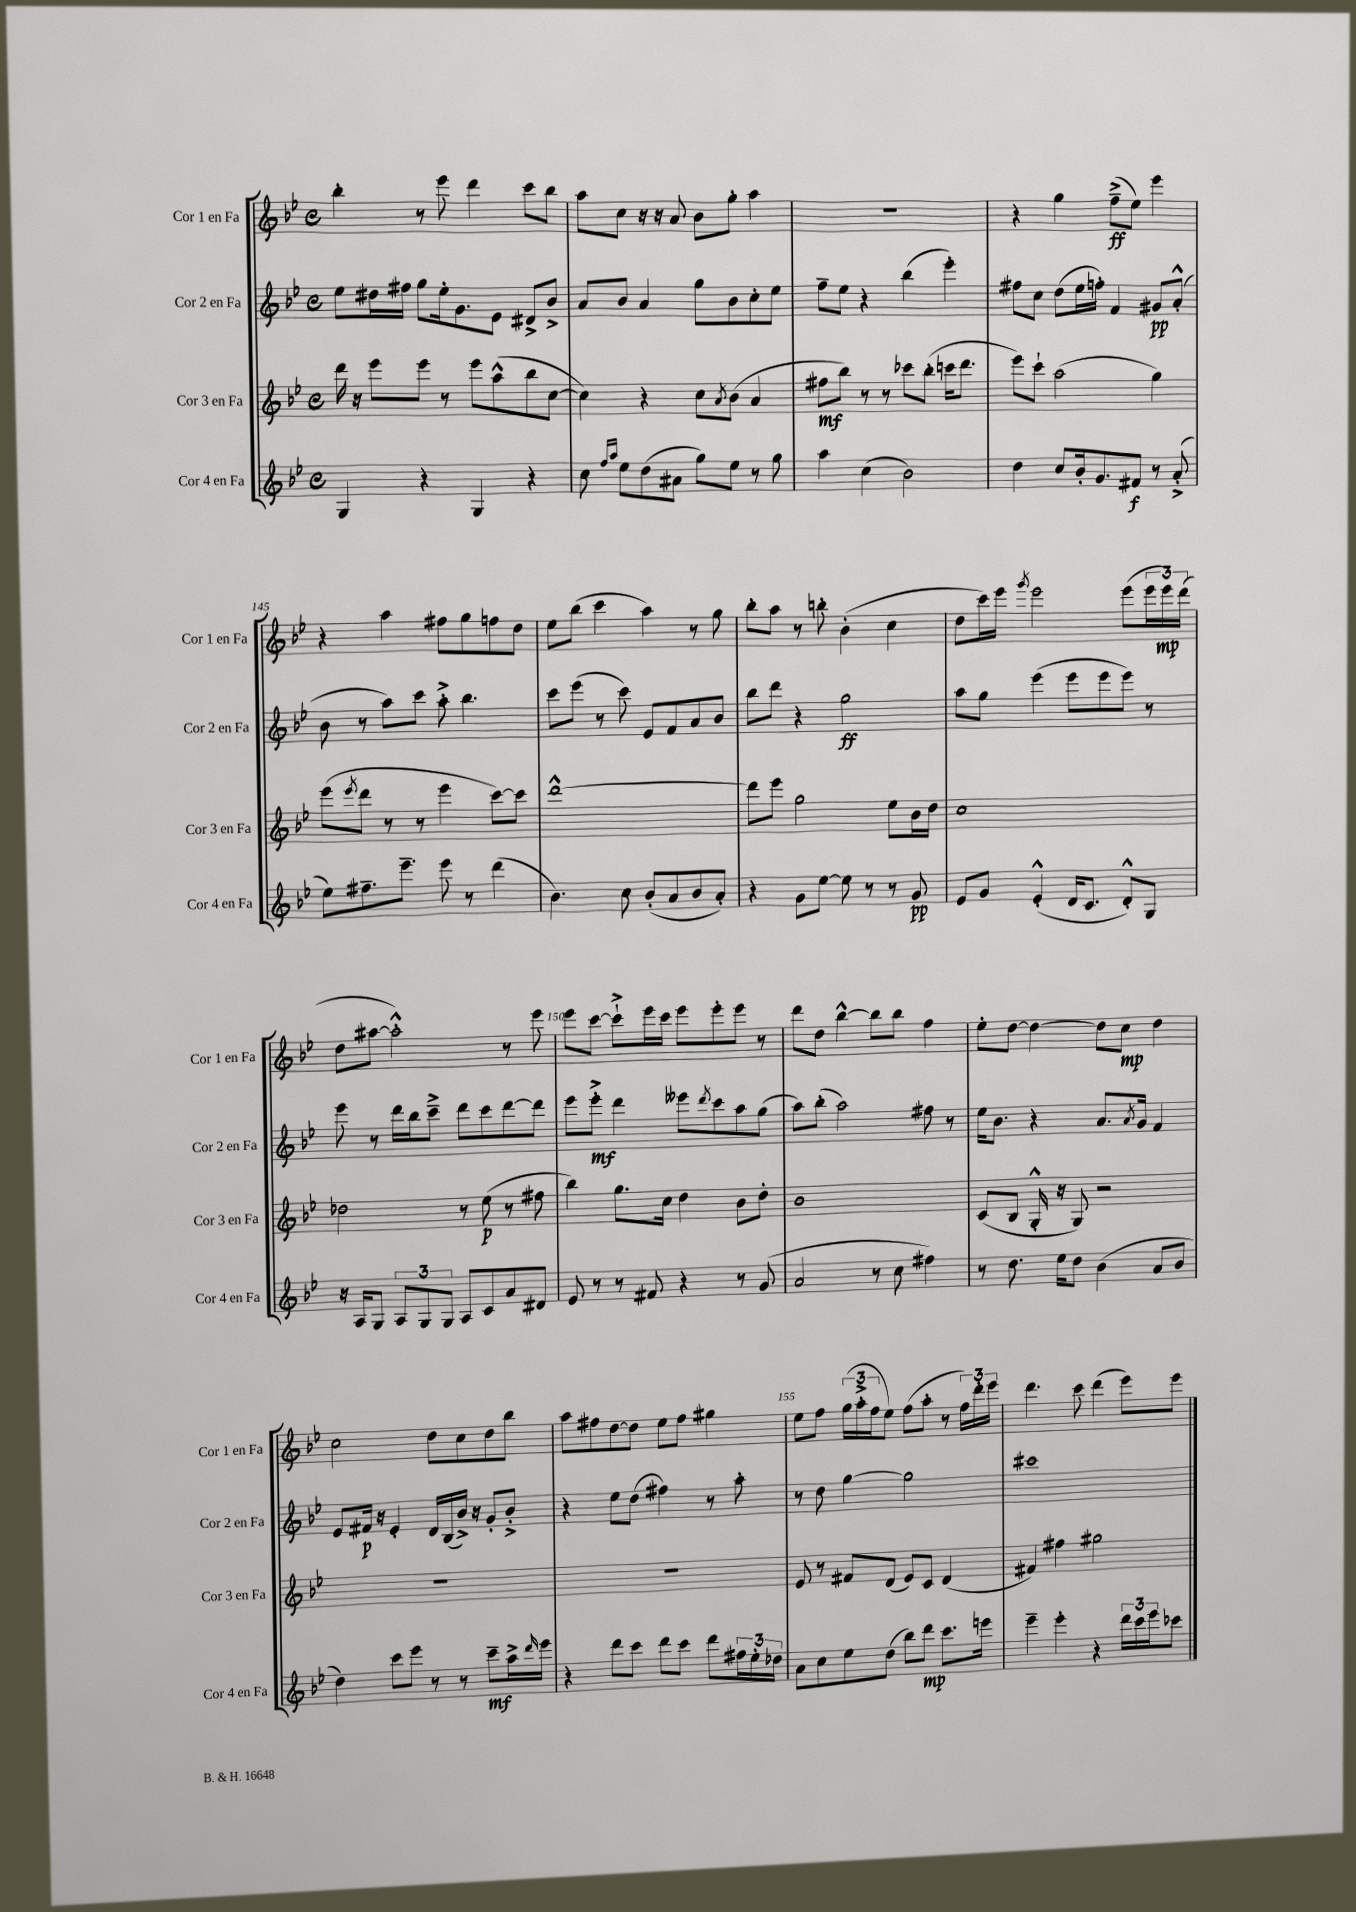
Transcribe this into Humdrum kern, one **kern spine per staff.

**kern	**kern	**kern	**kern
*staff4	*staff3	*staff2	*staff1
*clefG2	*clefG2	*clefG2	*clefG2
*k[b-e-]	*k[b-e-]	*k[b-e-]	*k[b-e-]
*M4/4	*M4/4	*M4/4	*M4/4
*met(c)	*met(c)	*met(c)	*met(c)
4G/	16ddd\	8ee-\L	4bb-'\
.	16r	.	.
.	8eee-\L	16dd#\L	.
.	.	16ff#\JJ	.
4r	8eee-\J	8gg\L	8r
.	8r	16ee-'\k	8eee-\
.	.	8.g\	.
4G/	8eee-\L	.	4ddd\
.	(8aa^^\	8e-\J	.
4r	8bb-\	8d#^/L	8ccc\L
.	[8cc\J	8b-^/J	8bb-\J
=	=	=	=
8cc\	4cc\])	8a/L	8aa\L
16qqff/LL	.	.	.
16qqaa/JJ	.	.	.
8ee-\L	.	8b-/J	8cc\J
(8dd\	4r	4a/	16r
.	.	.	16r
8a#\J	.	.	8a/
8gg\L)	8cc\L	8gg\L	8b-\L
.	8qa/	.	.
8ee-\J	(8b-\J	8b-\	8gg'\J
8r	4a/	8cc'\	4aa\
8gg\	.	8ee-\J	.
=	=	=	=
4aa\	8ff#\L	8ff~\L	1r
.	8bb-\J)	8ee-\J	.
(4cc\	8r	4r	.
.	8r	.	.
2b-\)	8ccc-\L	(4bb-\	.
.	(8bb-'\J	.	.
.	16ccc\LK	4eee-'\)	.
.	8.ddd\J	.	.
=	=	=	=
4dd\	8eee-\L)	8ff#\L	4r
.	8ccc`\J	8cc\J	.
8cc/L	(2aa\	(8dd\L	4gg\
16b-'/k	.	16ee-\L	.
8.g/	.	16ff'\JJ)	.
.	.	4f/	(8ff~^\L
8f#/J	.	.	8ee-\J)
8r	4gg\)	8g#/L	4eee-\
(8a'^/	.	(8a'^^/J	.
=	=	=	=
8ee-\L)	(8eee-\L	8b-\	4r
.	8qeee-/	.	.
8.ff#~\	8ddd\J	8r	.
.	8r	8aa\L)	4aa\
8.eee-~\J	.	.	.
.	8r	8ccc\J	.
8eee-\	4eee-\	8aa'^\	8ff#\L
8r	.	4.bb-\	8gg\
(4ddd\	[8ccc\L)	.	8ff\
.	8ccc\]J	.	8dd\J
=	=	=	=
4.b-\)	[1ddd^^	8ccc\L	8ee-\L
.	.	(8eee-\J	(8bb-\J
.	.	8r	4ccc\
8cc\	.	8ccc\)	.
(8b-'/L	.	8e-/L	4aa\)
8a/	.	8f/	.
8b-/	.	8a/	8r
8a'/J)	.	8b-/J	8gg\
=	=	=	=
4r	8ddd\]L	8bb-\L	8bb-'\L
.	8eee-\J	8ddd\J	8aa\J
8g\L	2gg\	4r	8r
[8ee-\J	.	.	8bb'\
8ee-\]	.	2gg\	(4b-'\
8r	.	.	.
8r	8ee-\L	.	4cc\
8g/	16b-\L	.	.
.	16dd\JJ	.	.
=	=	=	=
8e-/L	1cc	8aa\L	8dd\L
8g/J	.	8gg\J	16ccc\L)
.	.	.	16eee-\JJ
.	.	.	8qggg/
(4e-'^^/	.	(4eee-\	2eee-\
16d/LK	.	8eee-\L	.
8.c/J	.	.	.
.	.	8eee-\	.
8d'^^/L)	.	8eee-\J)	(8eee-\L
8G/J	.	8r	24eee-\L
.	.	.	24eee-\)
.	.	.	(24ddd\JJ
=	=	=	=
16r	2dd-\	8eee-\	8dd\L
16A/LK	.	.	.
8G/J	.	8r	[8aa#\J
12A/L	.	16ddd\LL	2aa#'^^\])
.	.	16bb-\J	.
12G/	.	.	.
.	.	8ccc~^\J	.
12G/J	.	.	.
8A/L	8r	8ddd\L	.
8c/	(8ee-\	8ccc\	.
8a/	8r	[8ddd\	8r
8d#/J	8ff#\	8ddd\]J	8eee-\
=	=	=	=
8e-/	4bb-\)	8eee-\L	8eee-\L
8r	.	8eee-'^\J	[8ccc\J
8r	8.gg\L	4ddd\	8ccc`^\]L
8f#/	.	.	16eee-\L
.	16cc\Jk	.	16ccc\JJ
4r	4dd\	8eee--\L	8eee-\L
.	.	8qddd/	.
.	.	8ccc\	8eee-'\
8r	8b-\L	8aa\	8eee-\J
(8g/	8dd'\J	(8gg\J	8r
=	=	=	=
2a/	1b-	8aa\L)	8ddd\L
.	.	(8bb-'\J	8dd\J
.	.	2aa\)	[4bb-^^\
8r	.	.	8bb-\]L
8cc\	.	.	8bb-\J
4ff#\)	.	8ff#\	4ff\
.	.	8r	.
=	=	=	=
8r	(8c/L	16ee-\LK	8ee-'\L
.	.	8.b-\J	.
8.dd\	8B-/J	.	[8dd\J
.	16G'^^/	4r	4dd\_
16ee-\LK	16r	.	.
8dd\J	8G/)	.	.
(4b-\	2r	8.a/L	8dd\]L
.	.	.	8cc\J
.	.	8qa/	.
.	.	16g/Jk	.
8a/L	.	4f/	4dd\
8b-/J	.	.	.
=	=	=	=
4dd\)	1r	8e-/L	2cc\
.	.	16f#/Jk	.
.	.	16r	.
8ccc\L	.	4e-'/	.
8eee-\J	.	.	.
8r	.	16d/LL	8dd\L
.	.	(16B-/	.
8r	.	16b-^/JJ)	8cc\
.	.	16r	.
8ccc~\L	.	8g'/L	8dd\
16aa^\L	.	8b-'^/J	8bb-\J
16qqddd/	.	.	.
16eee-\JJ	.	.	.
=	=	=	=
4r	1r	4r	8aa\L
.	.	.	8ff#\
8ddd\L	.	8ee-\L	[8dd\
8ccc\J	.	(8dd\J	8dd\]J
8ddd\L	.	4ff#\)	8ee-\L
8ccc\J	.	.	8ff#\J
8ddd\L	.	8r	4gg#\
24ff#\L	.	8aa'\	.
24ee-'\	.	.	.
24dd-\JJ	.	.	.
=	=	=	=
8a\L	8e-/	8r	8ee-\L
8cc\	8r	8dd\	8ff\J
8ee-\	8f#/L	[4gg\	(24gg\LL
.	.	.	24aa'^\
.	.	.	24ff\J
(8dd\J	(8d/J	.	8ee-\J)
8bb-\L)	8e-/L)	2gg\]	(8ff\L
8ddd\J	8c/J	.	8aa'\J
8.ccc\L	(4d/	.	8r
.	.	.	24ff\LL)
.	.	.	24ddd'\
16eee\Jk	.	.	.
.	.	.	24eee-\JJ
=	=	=	=
4eee-~\	4f#/)	1ccc#	4.ddd\
4eee-'\	4ff#\	.	.
.	.	.	8ccc\
4r	2gg#\	.	(4ddd\
24ddd\LL	.	.	8eee-\L)
24ccc\	.	.	.
24eee-\J	.	.	.
8ccc-\J	.	.	8eee-\J
==	==	==	==
*-	*-	*-	*-
